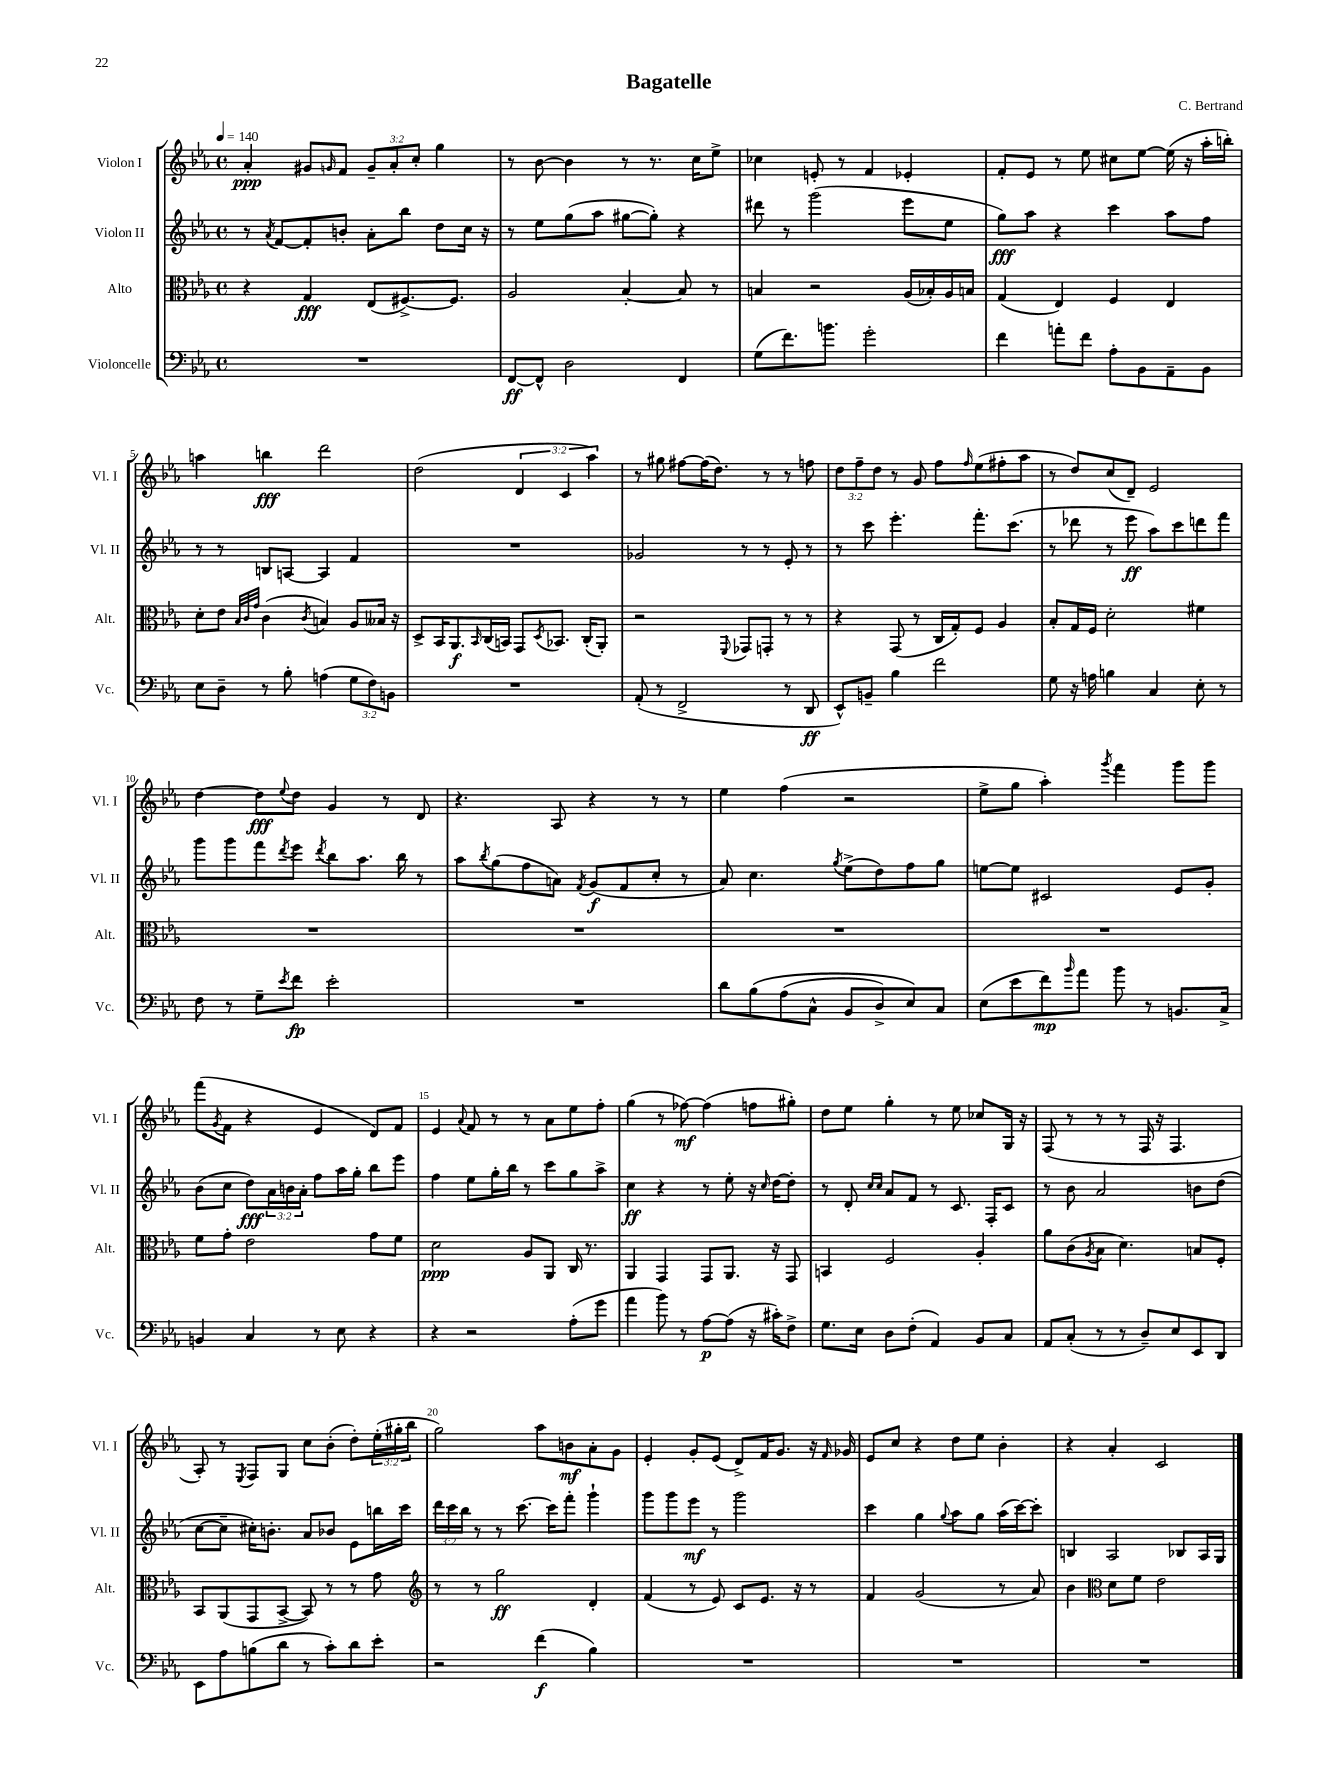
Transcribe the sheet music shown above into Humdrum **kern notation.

**kern	**dynam	**kern	**dynam	**kern	**dynam	**kern	**dynam
*part4	*part4	*part3	*part3	*part2	*part2	*part1	*part1
*staff4	*staff4	*staff3	*staff3	*staff2	*staff2	*staff1	*staff1
*I"Violoncelle	*	*I"Alto	*	*I"Violon II	*	*I"Violon I	*
*I'Vc.	*	*I'Alt.	*	*I'Vl. II	*	*I'Vl. I	*
*clefF4	*	*clefC3	*	*clefG2	*	*clefG2	*
*k[b-e-a-]	*	*k[b-e-a-]	*	*k[b-e-a-]	*	*k[b-e-a-]	*
*M4/4	*	*M4/4	*	*M4/4	*	*M4/4	*
*met(c)	*	*met(c)	*	*met(c)	*	*met(c)	*
*MM140	*	*MM140	*	*MM140	*	*MM140	*
=1	=1	=1	=1	=1	=1	=1	=1
1r	.	4r	.	8r	.	4a-'/	ppp
.	.	.	.	8qa-/	.	.	.
.	.	.	.	[8f/L	.	.	.
.	.	4G/	fff	8f'/]	.	8g#X/L	.
.	.	.	.	.	.	16qqgn/	.
.	.	.	.	8bn'/J	.	8f/J	.
.	.	(8E-/L	.	8a-'\L	.	12g~/L	.
.	.	.	.	.	.	12a-'/	.
.	.	[8.F#X^/)	.	8bb-\J	.	.	.
.	.	.	.	.	.	12cc'/J	.
.	.	.	.	8dd\L	.	4gg\	.
.	.	8.F#/J]	.	.	.	.	.
.	.	.	.	16cc\Jk	.	.	.
.	.	.	.	16r	.	.	.
=2	=2	=2	=2	=2	=2	=2	=2
[8FF/L	ff	2A-/	.	8r	.	8r	.
8FF^^/J]	.	.	.	8ee-\L	.	[8b-\	.
2D\	.	.	.	(8gg\	.	4b-\]	.
.	.	.	.	8aa-\J	.	.	.
.	.	[4B-'/	.	[8gg#X\L	.	8r	.
.	.	.	.	8gg#'\J])	.	8.r	.
4FF/	.	8B-/]	.	4r	.	.	.
.	.	.	.	.	.	16cc\KL	.
.	.	8r	.	.	.	8ee-^\J	.
=3	=3	=3	=3	=3	=3	=3	=3
(8G\L	.	4Bn/	.	8ddd#X\	.	4cc-X\	.
8.f\)	.	.	.	8r	.	.	.
.	.	2r	.	(2ggg\	.	8en'/	.
8.bn\J	.	.	.	.	.	.	.
.	.	.	.	.	.	8r	.
2g'\	.	.	.	.	.	4f/	.
.	.	(16A-/LL	.	8eee-\L	.	4e-X'/	.
.	.	16B-X'/)	.	.	.	.	.
.	.	16A-/	.	8ee-\J	.	.	.
.	.	16Bn/JJ	.	.	.	.	.
=4	=4	=4	=4	=4	=4	=4	=4
4f\	.	(4G/	.	8gg\L)	fff	8f'/L	.
.	.	.	.	8aa-\J	.	8e-/J	.
8an'\L	.	4E-/)	.	4r	.	8r	.
8f\J	.	.	.	.	.	8ee-\	.
8A-'\L	.	4F/	.	4ccc\	.	8cc#X\L	.
8BB-\	.	.	.	.	.	[8ee-\J	.
8AA-~\	.	4E-/	.	8aa-\L	.	(16ee-\]	.
.	.	.	.	.	.	16r	.
8BB-\J	.	.	.	8ff\J	.	16aa-'\LL	.
.	.	.	.	.	.	16bbn'\JJ)	.
!!LO:LB:g=z
=5	=5	=5	=5	=5	=5	=5	=5
8E-\L	.	8d'\L	.	8r	.	4aan\	.
8D~\J	.	8e-\J	.	8r	.	.	.
.	.	32qqB-/LLL	.	.	.	.	.
.	.	32qqc/	.	.	.	.	.
.	.	32qqg/JJJ	.	.	.	.	.
8r	.	(4c\	.	8Bn/L	.	4bbn\	fff
8B-'\	.	.	.	[8An/J	.	.	.
.	.	8qc/	.	.	.	.	.
(4An\	.	4Bn/)	.	4A/]	.	2ddd\	.
12G\L	.	8A-/L	.	4f/	.	.	.
12F\)	.	.	.	.	.	.	.
.	.	16B--X/Jk	.	.	.	.	.
12BBn\J	.	.	.	.	.	.	.
.	.	16r	.	.	.	.	.
=6	=6	=6	=6	=6	=6	=6	=6
1r	.	8D^/L	.	1r	.	(2dd\	.
.	.	16BB-/K	.	.	.	.	.
.	.	8.AA-/	f	.	.	.	.
.	.	16qqBB-/	.	.	.	.	.
.	.	(16C/L	.	.	.	.	.
.	.	16BBn/JJ)	.	.	.	.	.
.	.	8GG/L	.	.	.	6d/	.
.	.	8qD/	.	.	.	.	.
.	.	8.BB-X/J	.	.	.	.	.
.	.	.	.	.	.	6c/	.
.	.	(16C'/KL	.	.	.	.	.
.	.	.	.	.	.	6aa-\)	.
.	.	8AA-'/J)	.	.	.	.	.
=7	=7	=7	=7	=7	=7	=7	=7
(8AA-'/	.	2r	.	2g-X/	.	8r	.
8r	.	.	.	.	.	8gg#X\	.
2FF^/	.	.	.	.	.	[8ff#X\L	.
.	.	.	.	.	.	(16ff#\K]	.
.	.	.	.	.	.	8.dd\J)	.
.	.	8qqFF/	.	.	.	.	.
.	.	8GG-X/L	.	8r	.	.	.
.	.	8GGn'/J	.	8r	.	8r	.
8r	.	8r	.	8e-'/	.	8r	.
8DD/	ff	8r	.	8r	.	8ffn\	.
=8	=8	=8	=8	=8	=8	=8	=8
8EE-^^/L)	.	4r	.	8r	.	12dd\L	.
.	.	.	.	.	.	12ff~\	.
8BBn~/J	.	.	.	8ccc\	.	.	.
.	.	.	.	.	.	12dd\J	.
4B-\	.	(8GG/	.	4.eee-'\	.	8r	.
.	.	8r	.	.	.	8g/	.
2f\	.	16C/LL	.	.	.	8ff\L	.
.	.	16G'/J)	.	.	.	.	.
.	.	.	.	.	.	16qqff/	.
.	.	8F/J	.	8.fff'\L	.	(8ee-\	.
.	.	4A-/	.	.	.	8ff#X'\	.
.	.	.	.	(8.ccc\J	.	.	.
.	.	.	.	.	.	8aa-\J	.
=9	=9	=9	=9	=9	=9	=9	=9
8G\	.	8B-'/L	.	8r	.	8r	.
16r	.	16G/L	.	8ddd-X\	.	8dd/L)	.
16An\	.	16F/JJ	.	.	.	.	.
4Bn\	.	2d'\	.	8r	.	(8cc/	.
.	.	.	.	8eee-\	ff	8d~/J)	.
4C/	.	.	.	8aa-\L)	.	2e-/	.
.	.	.	.	8ccc\	.	.	.
8E-'\	.	4f#X\	.	8dddn\	.	.	.
8r	.	.	.	8fff\J	.	.	.
!!LO:LB:g=z
=10	=10	=10	=10	=10	=10	=10	=10
8F\	.	1r	.	8ggg\L	.	[4dd\	.
8r	.	.	.	8ggg\	.	.	.
8G~\L	.	.	.	8fff\	.	8dd\L]	fff
8qe-/	.	.	.	8qddd/	.	8qqee-/	.
8f\J	fp	.	.	8eee-\J	.	8dd\J	.
.	.	.	.	8qddd/	.	.	.
2e-'\	.	.	.	8bb-\L	.	4g/	.
.	.	.	.	8.aa-\J	.	.	.
.	.	.	.	.	.	8r	.
.	.	.	.	16bb-\	.	.	.
.	.	.	.	8r	.	8d/	.
=11	=11	=11	=11	=11	=11	=11	=11
1r	.	1r	.	8aa-\L	.	4.r	.
.	.	.	.	8qbb-/	.	.	.
.	.	.	.	(8gg\	.	.	.
.	.	.	.	8ff\	.	.	.
.	.	.	.	8an\J)	.	8A-/	.
.	.	.	.	8qf/	.	.	.
.	.	.	.	(8g/L	f	4r	.
.	.	.	.	8f/	.	.	.
.	.	.	.	8cc'/J	.	8r	.
.	.	.	.	8r	.	8r	.
=12	=12	=12	=12	=12	=12	=12	=12
8d\L	.	1r	.	8a-/)	.	4ee-\	.
(8B-\	.	.	.	4.cc\	.	.	.
(8A-\	.	.	.	.	.	(4ff\	.
8C^^\J	.	.	.	.	.	.	.
.	.	.	.	8qgg/	.	.	.
8BB-/L	.	.	.	(8ee-^\L	.	2r	.
8D^/)	.	.	.	8dd\)	.	.	.
8E-/)	.	.	.	8ff\	.	.	.
8C/J	.	.	.	8gg\J	.	.	.
=13	=13	=13	=13	=13	=13	=13	=13
(8E-\L	.	1r	.	[8een\L	.	8ee-^\L	.
8e-\	.	.	.	8ee\J]	.	8gg\J	.
8f\)	mp	.	.	2c#X/	.	4aa-'\)	.
16qqb-/	.	.	.	.	.	.	.
8a-\J	.	.	.	.	.	.	.
.	.	.	.	.	.	8qggg/	.
8b-\	.	.	.	.	.	4fff\	.
8r	.	.	.	.	.	.	.
8.BBn/L	.	.	.	8e-/L	.	8ggg\L	.
.	.	.	.	8g'/J	.	8ggg\J	.
16C^/Jk	.	.	.	.	.	.	.
!!LO:LB:g=z
=14	=14	=14	=14	=14	=14	=14	=14
4BBn/	.	8f\L	.	(8b-\L	.	(8fff\L	.
.	.	.	.	.	.	8qg/	.
.	.	8g'\J	.	8cc\J	.	8f\J	.
4C/	.	2e-\	.	8dd\L)	fff	4r	.
.	.	.	.	24a-\L	.	.	.
.	.	.	.	24bn\	.	.	.
.	.	.	.	24a-'\JJ	.	.	.
8r	.	.	.	8ff\L	.	4e-/	.
8E-\	.	.	.	16aa-\L	.	.	.
.	.	.	.	16gg'\JJ	.	.	.
4r	.	8g\L	.	8bb-\L	.	8d/L)	.
.	.	8f\J	.	8eee-\J	.	8f/J	.
=15	=15	=15	=15	=15	=15	=15	=15
4r	.	2d\	ppp	4ff\	.	4e-/	.
.	.	.	.	.	.	8qqa-/	.
2r	.	.	.	8ee-\L	.	8f/	.
.	.	.	.	16gg'\L	.	8r	.
.	.	.	.	16bb-\JJ	.	.	.
.	.	8A-/L	.	8r	.	8r	.
.	.	8AA-/J	.	8ccc\L	.	8a-\L	.
(8A-'\L	.	16C/	.	8gg\	.	8ee-\	.
.	.	8.r	.	.	.	.	.
8g\J	.	.	.	8aa-^\J	.	8ff'\J	.
=16	=16	=16	=16	=16	=16	=16	=16
4a-\	.	4AA-/	.	4cc\	ff	(4gg\	.
8b-\)	.	4GG/	.	4r	.	8r	.
8r	.	.	.	.	.	[8ff-X\)	mf
[8A-\L	p	8GG/L	.	8r	.	(4ff-\]	.
(8A-\J]	.	8.AA-/J	.	8ee-'\	.	.	.
16r	.	.	.	16r	.	8ffn\L	.
.	.	.	.	16qqcc/	.	.	.
16c#X'\KL)	.	16r	.	[16dd\KL	.	.	.
8F^\J	.	8GG/	.	8dd'\J]	.	8gg#X'\J)	.
=17	=17	=17	=17	=17	=17	=17	=17
8.G\L	.	4BBn/	.	8r	.	8dd\L	.
.	.	.	.	8d'/	.	8ee-\J	.
16E-\Jk	.	.	.	.	.	.	.
.	.	.	.	16qqcc/LL	.	.	.
.	.	.	.	16qqcc/JJ	.	.	.
8D\L	.	2F/	.	8a-/L	.	4gg'\	.
(8F'\J	.	.	.	8f/J	.	.	.
4AA-/)	.	.	.	8r	.	8r	.
.	.	.	.	8.c/	.	8ee-\	.
8BB-/L	.	4A-'/	.	.	.	8cc-X/L	.
.	.	.	.	16F'/KL	.	.	.
8C/J	.	.	.	8c/J	.	16G/Jk	.
.	.	.	.	.	.	16r	.
=18	=18	=18	=18	=18	=18	=18	=18
8AA-/L	.	8a-\L	.	8r	.	(8F/	.
(8C'/J	.	(8c\	.	8b-\	.	8r	.
.	.	8qA-/	.	.	.	.	.
8r	.	8B-\J	.	2a-/	.	8r	.
8r	.	4.d\)	.	.	.	8r	.
8D~/L)	.	.	.	.	.	16F/	.
.	.	.	.	.	.	16r	.
8E-/	.	.	.	.	.	4.F/	.
8EE-/	.	8Bn/L	.	8bn\L	.	.	.
8DD/J	.	8F'/J	.	(8dd\J	.	.	.
!!LO:LB:g=z
=19	=19	=19	=19	=19	=19	=19	=19
8EE-\L	.	8BB-/L	.	[8cc\L	.	8A-'/)	.
8A-\	.	(8AA-/	.	8cc~\J]	.	8r	.
.	.	.	.	.	.	8qE-/	.
(8Bn\	.	8GG/	.	16cc#X'\KL)	.	8F/L	.
.	.	.	.	8.bn'\J	.	.	.
8d\J	.	[8BB-^/J	.	.	.	8G/J	.
8r	.	8BB-/])	.	8a-/L	.	8cc\L	.
8c'\L)	.	8r	.	8b-X/J	.	(8b-'\J	.
8d\	.	8r	.	8e-\L	.	8dd'\L)	.
8e-'\J	.	8g\	.	16bbn\L	.	(24ee-'\L	.
.	.	.	.	.	.	24gg#X'\	.
.	.	.	.	16ccc\JJ	.	.	.
.	.	.	.	.	.	24bb-\JJ	.
=20	=20	=20	=20	=20	=20	=20	=20
*	*	*clefG2	*	*	*	*	*
2r	.	8r	.	24ddd\LL	.	2gg\)	.
.	.	.	.	24ccc\	.	.	.
.	.	.	.	24bb-\JJ	.	.	.
.	.	8r	.	8r	.	.	.
.	.	2gg\	ff	8r	.	.	.
.	.	.	.	[8.ccc\	.	.	.
(4f\	f	.	.	.	.	8aa-\L	.
.	.	.	.	16ccc\KL]	.	.	.
.	.	.	.	8fff'\J	.	8bn\	mf
4B-\)	.	4d'/	.	4ggg`\	.	8a-'\	.
.	.	.	.	.	.	8g\J	.
=21	=21	=21	=21	=21	=21	=21	=21
1r	.	(4f/	.	8ggg\L	.	4e-'/	.
.	.	.	.	8ggg\	.	.	.
.	.	8r	.	8eee-\J	mf	8g'/L	.
.	.	8e-/)	.	8r	.	(8e-/J	.
.	.	8c/L	.	2ggg\	.	8d^/L)	.
.	.	8.e-/J	.	.	.	16f/K	.
.	.	.	.	.	.	8.g/J	.
.	.	16r	.	.	.	.	.
.	.	8r	.	.	.	16r	.
.	.	.	.	.	.	16qqf/	.
.	.	.	.	.	.	16g-X/	.
=22	=22	=22	=22	=22	=22	=22	=22
1r	.	4f/	.	4ccc\	.	8e-/L	.
.	.	.	.	.	.	8cc/J	.
.	.	(2g/	.	4gg\	.	4r	.
.	.	.	.	8qqgg/	.	.	.
.	.	.	.	8aa-\L	.	8dd\L	.
.	.	.	.	8gg\J	.	8ee-\J	.
.	.	8r	.	(16aa-\LL	.	4b-'\	.
.	.	.	.	[16ccc\J)	.	.	.
.	.	8a-/)	.	8ccc'\J]	.	.	.
=23	=23	=23	=23	=23	=23	=23	=23
1r	.	4b-\	.	4Bn/	.	4r	.
*	*	*clefC3	*	*	*	*	*
.	.	8d\L	.	2A-/	.	4a-'/	.
.	.	8f\J	.	.	.	.	.
.	.	2e-\	.	.	.	2c/	.
.	.	.	.	8B-X/L	.	.	.
.	.	.	.	16A-/L	.	.	.
.	.	.	.	16G/JJ	.	.	.
==	==	==	==	==	==	==	==
*-	*-	*-	*-	*-	*-	*-	*-
